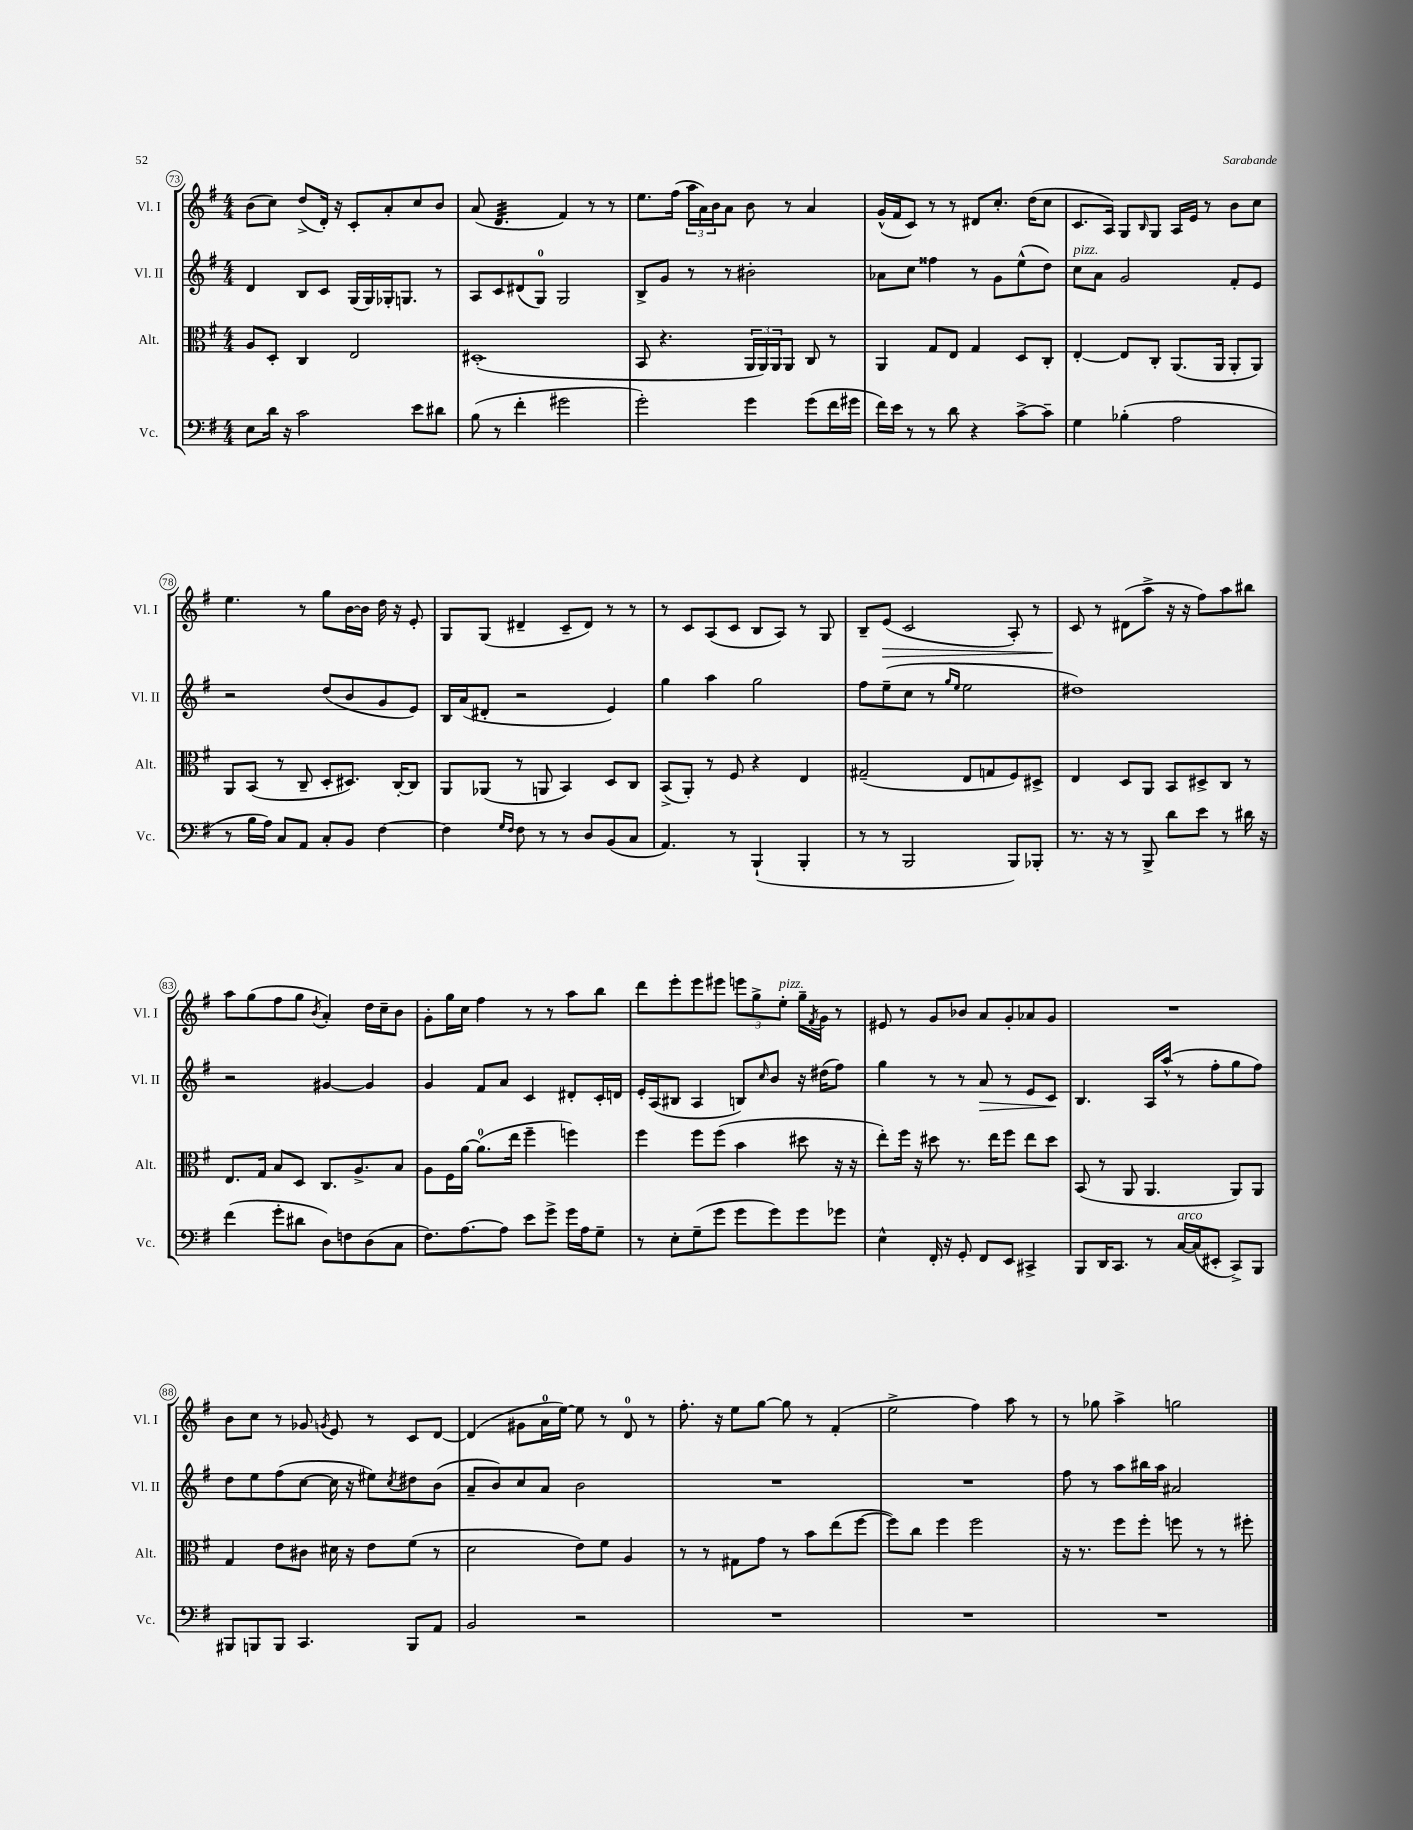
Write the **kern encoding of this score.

**kern	**kern	**kern	**kern
*staff4	*staff3	*staff2	*staff1
*clefF4	*clefC3	*clefG2	*clefG2
*k[f#]	*k[f#]	*k[f#]	*k[f#]
*M4/4	*M4/4	*M4/4	*M4/4
8E	8A	4d	(8b
16d	8D'	.	8cc)
16r	.	.	.
2c	4C	8B	(8dd^
.	.	8c	16d')
.	.	.	16r
.	2E	(16G	8c'
.	.	16G)	.
.	.	16G-'	8a'
.	.	8.G	.
8e	.	.	8cc
8d#	.	8r	8b
=	=	=	=
(8B	(1D#'	8A	(8a
8r	.	8c	4.d
4f#'	.	(8d#	.
.	.	8G)	.
2g#	.	2G	4f#)
.	.	.	8r
.	.	.	8r
=	=	=	=
2g')	8BB	8B^	8.ee
.	4.r	8g	.
.	.	.	(16ff#
.	.	8r	24aa
.	.	.	24a)
.	.	.	24b
.	.	8r	8a
4g	24AA	2b#'	8b
.	24AA)	.	.
.	24AA	.	.
.	8AA	.	8r
(8g	8C	.	4a
16f#	8r	.	.
16g#	.	.	.
=	=	=	=
16f#)	4AA	8a-	(16g^^
16e	.	.	16f#
8r	.	8cc	8c)
8r	8G	4ff##	8r
8d	8E	.	8r
4r	4G	8r	8d#
.	.	8g	8.cc'
[8c^	8D	(8ee^^	.
.	.	.	(16dd
8c~]	8C'	8dd)	8cc
=	=	=	=
4G	[4E'	8cc	8.c
.	.	8a	.
.	.	.	16A)
(4B-'	8E]	2g	8G
.	.	.	16qqB
.	8C'	.	8G
2A	(8.AA	.	16A
.	.	.	16e
.	.	.	8r
.	16AA	.	.
.	8AA'	8f#'	8b
.	8AA)	8e	8cc
=	=	=	=
8r	8AA	2r	4.ee
16B	(8BB	.	.
16A)	.	.	.
8C	8r	.	.
8AA	8C~	.	8r
8C'	8D'	(8dd	8gg
8BB	8.D#)	8b	[16b
.	.	.	16b]
[4F#	.	8g	16dd
.	[16C'	.	16r
.	8C]	8e)	8e'
=	=	=	=
4F#]	8AA	16B	8G
.	.	(16a	.
.	(8AA-	8d#'	(8G
16qqG	.	.	.
16qqF#	.	.	.
8F#	8r	2r	4d#~
8r	8AA	.	.
8r	4BB)	.	8c~
8D	.	.	8d#)
(8BB	8D	4e)	8r
8C	8C	.	8r
=	=	=	=
4.AA)	(8BB^	4gg	8r
.	8AA')	.	8c
.	8r	4aa	(8A
8r	8F#	.	8c
(4BBB`	4r	2gg	8B
.	.	.	8A)
4BBB'	4E	.	8r
.	.	.	8G
=	=	=	=
8r	(2G#~	8ff#	8B~
8r	.	(8ee~	(8e
2BBB	.	8cc	2c
.	.	8r	.
.	.	16qqgg	.
.	.	16qqee	.
.	8E	2ee	.
.	8G	.	.
8BBB)	8F#)	.	8A')
8BBB-'	8D#^	.	8r
=	=	=	=
8.r	4E	1dd#)	8c
.	.	.	8r
16r	.	.	.
8r	8D	.	(8d#
8BBB^	8AA	.	8aa^
8d	8BB	.	16r
.	.	.	16r
8e	8D#^	.	8ff#)
8r	8C	.	8aa
16d#	8r	.	8bb#
16r	.	.	.
=	=	=	=
(4f#	8.E	2r	8aa
.	.	.	(8gg
.	16G	.	.
8g'	8B	.	8ff#
8d#	8D	.	8gg
.	.	.	8qb
8D)	8.C	[4g#	4a')
8F	.	.	.
.	8.A^	.	.
(8D	.	4g#]	16dd
.	.	.	16cc~
8C	8B	.	8b
=	=	=	=
8.F#)	8A	4g	8g'
.	16F#	.	16gg
[8.A	[16a	.	16cc
.	(8.a]	8f#	4ff#
8A]	.	8a	.
.	16ee	.	.
8e	4ff#~	4c	8r
8g^	.	.	8r
16g	4ff)	8d#'	8aa
16A	.	.	.
8G~	.	16c'	8bb
.	.	16d	.
=	=	=	=
8r	4ff#	16e'	8ddd
.	.	(16A	.
8E'	.	8B#	8eee'
(8G~	8ff#	4A	8eee
8g	(8ff#	.	8eee#
8g	4b	8B)	12eee
.	.	.	12gg^
.	.	16qqcc	.
8g)	.	8b	.
.	.	.	12ee'
8g	8dd#	16r	16gg~
.	.	.	8qf#
.	.	(16dd#	16g
8g-	16r	8ff#)	8r
.	16r	.	.
=	=	=	=
4E^^	8ee')	4gg	8e#
.	16ff#	.	8r
.	16r	.	.
16FF#'	8dd#	8r	8g
16r	.	.	.
8GG'	8.r	8r	8b-
8FF#	.	8a	8a
.	16ee	.	.
8EE	8ff#	8r	8g'
4CC#^	8ee	8e	8a-
.	8dd#	8c	8g
=	=	=	=
8BBB	(8BB	4.B	1r
16DD	8r	.	.
8.CC	.	.	.
.	8AA	.	.
8r	4.AA	16A	.
.	.	(16aa^^	.
[16C	.	8r	.
(16C]	.	.	.
8EE#'	.	8ff#'	.
8CC^)	8AA)	8gg	.
8BBB	8AA	8ff#)	.
=	=	=	=
8BBB#	4G	8dd	8b
8BBB	.	8ee	8cc
8BBB	8e	(8ff#	8r
4.CC	8c#	[8cc	8g-
.	.	.	8qg
.	16d#	16cc]	8e
.	16r	16r	.
.	8e	8ee#)	8r
.	.	8qcc	.
8BBB	(8f#	8dd#	8c
8AA	8r	(8b	[8d
=	=	=	=
2BB	2d	8a~	(4d]
.	.	8b)	.
.	.	8cc	8g#
.	.	8a	16a
.	.	.	[16ee)
2r	8e)	2b	8ee]
.	8f#	.	8r
.	4A	.	8d
.	.	.	8r
=	=	=	=
1r	8r	1r	8.ff#'
.	8r	.	.
.	.	.	16r
.	8G#	.	8ee
.	8g	.	[8gg
.	8r	.	8gg]
.	8b	.	8r
.	(8ee	.	(4f#'
.	[8ff#	.	.
=	=	=	=
1r	8ff#])	1r	2ee^
.	8cc	.	.
.	4ff#	.	.
.	2ff#	.	4ff#)
.	.	.	8aa
.	.	.	8r
=	=	=	=
1r	16r	8ff#	8r
.	8.r	.	.
.	.	8r	8gg-
.	8ff#	8aa	4aa^
.	8ff#'	16bb#	.
.	.	16aa	.
.	8ff	2a#	2gg
.	8r	.	.
.	8r	.	.
.	8ff#'	.	.
==	==	==	==
*-	*-	*-	*-
